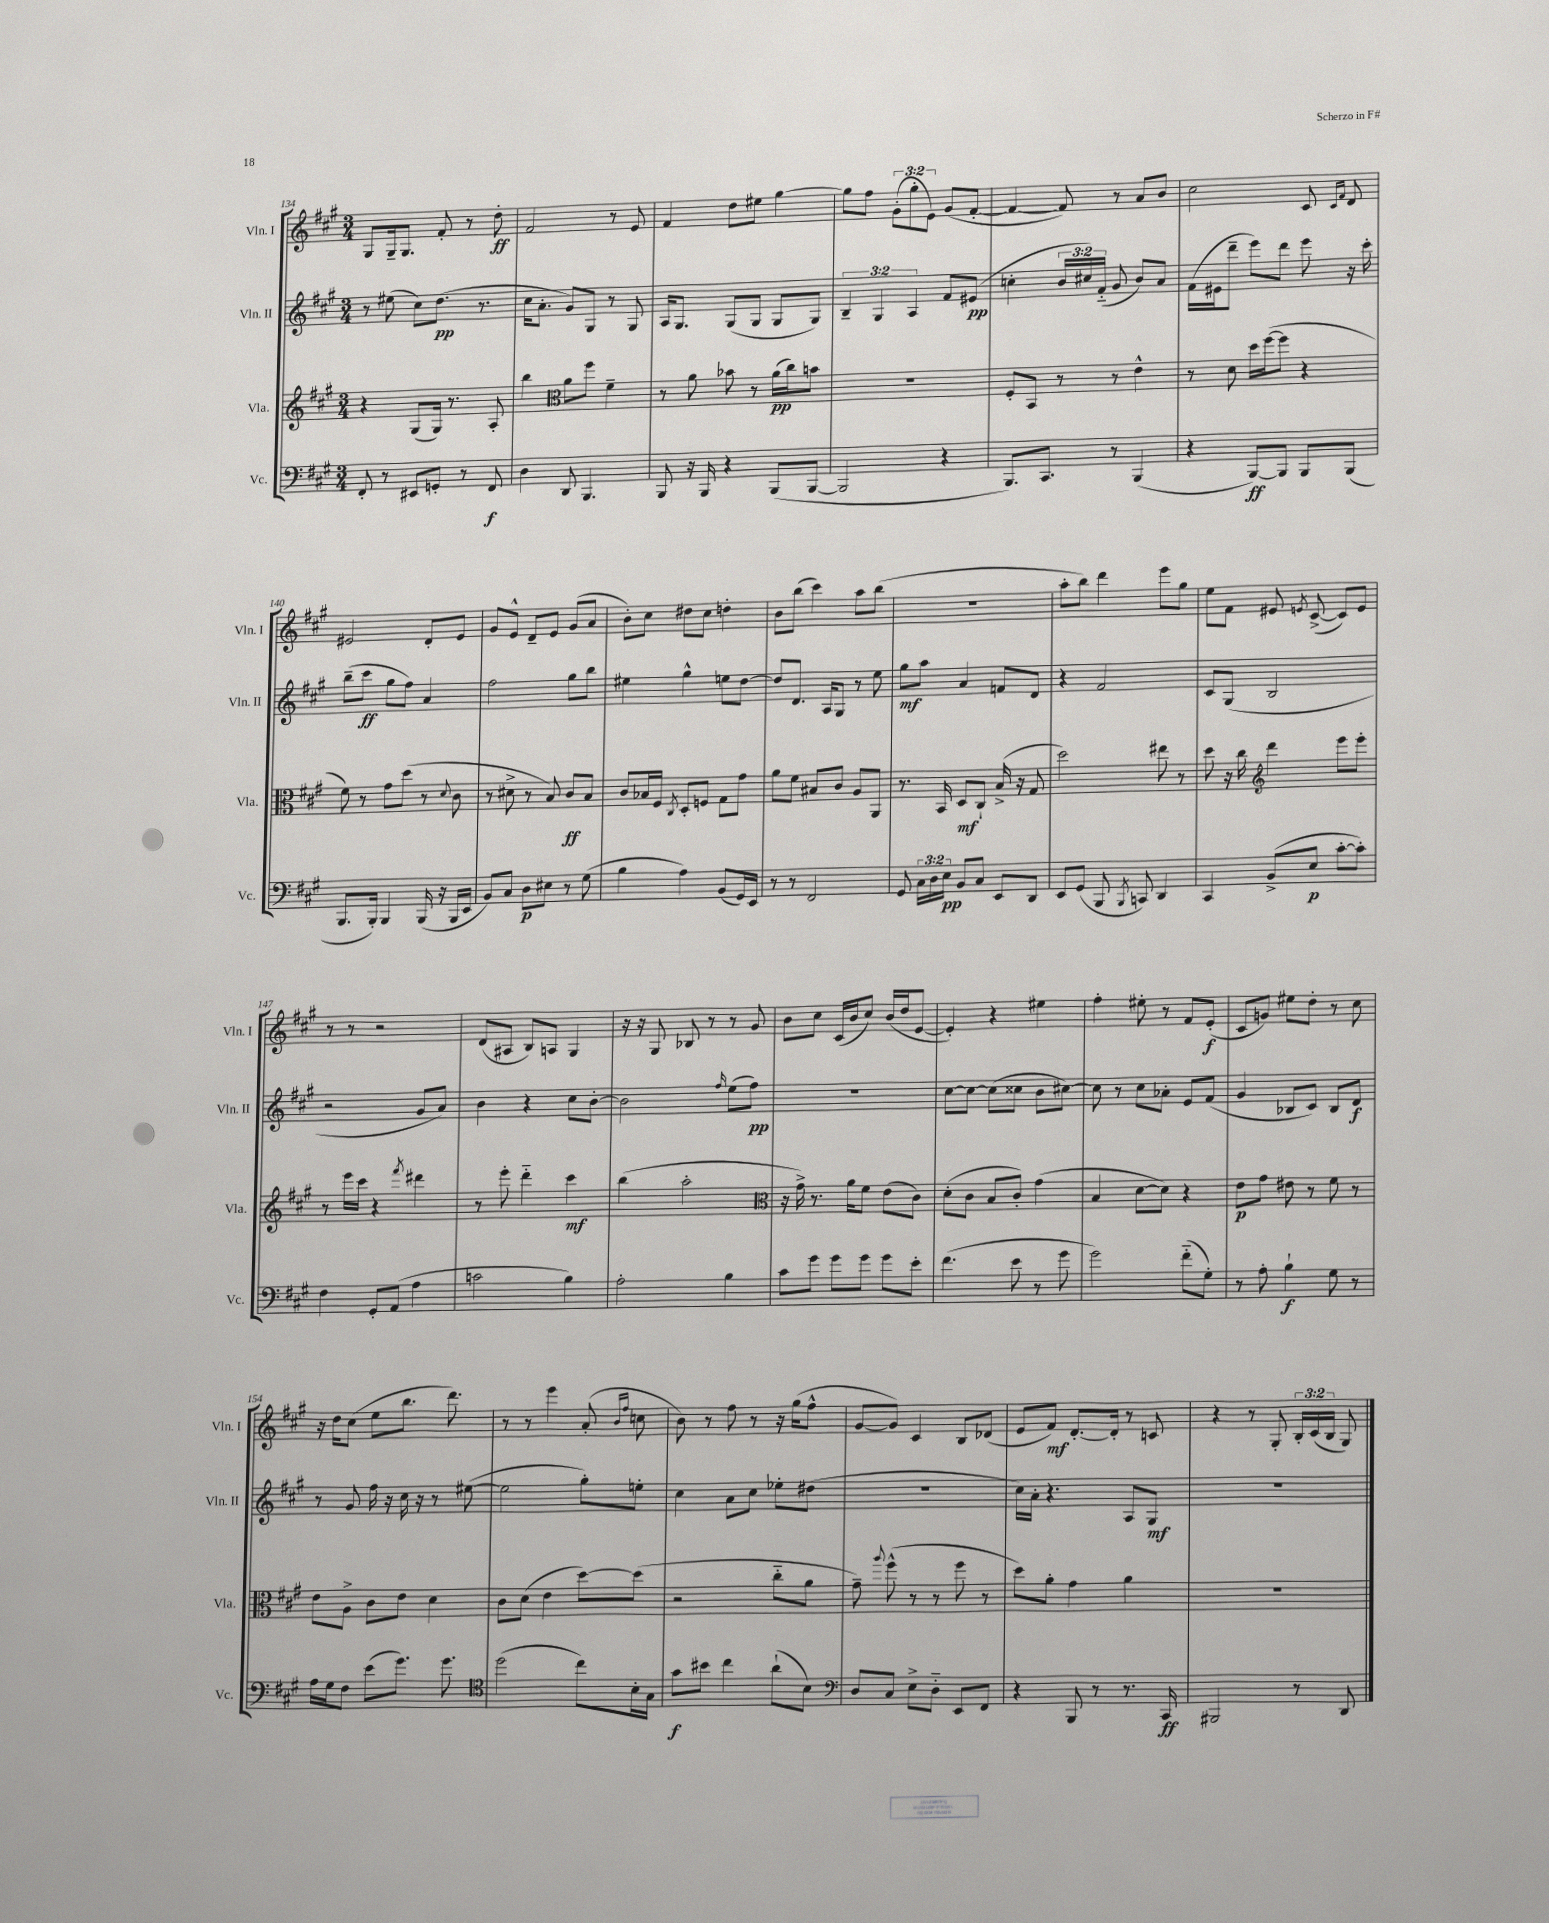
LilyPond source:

<<
\new StaffGroup <<
\new Staff = "s0" \with { instrumentName = "Vln. I" shortInstrumentName = "Vln. I" } {
    \clef treble \key a \major \numericTimeSignature \time 3/4 \override Staff.TupletNumber.text = #tuplet-number::calc-fraction-text
    \autoBeamOff gis8[ gis16-- gis8.] fis'8-. r8 d''8-.\ff |
    fis'2 r8 e'8 |
    fis'4 d''8[ eis''8] gis''4~ |
    gis''8[ fis''8] \tuplet 3/2 { gis'8[-.( gis''8-. e'8]) } gis'8[( fis'8]~-. |
    fis'4~ fis'8) r8 a'8[ b'8] |
    cis''2 cis'8 \grace { cis'16[ fis'16] } d'8 |
    eis'2 d'8[-. eis'8] |
    gis'8[ e'8]-^ d'8[-- e'8] gis'8[( a'8] |
    b'8[-.) cis''8] dis''8[ cis''8] d''4-. |
    b'8[ b''8]( cis'''4) a''8[ b''8]( |
    R2. |
    a''8[-. b''8]) d'''4 e'''8[ gis''8] |
    e''8[ fis'8] eis'8 \acciaccatura { e'8 } cis'8~->( cis'8[) e'8] |
    r8 r8 r2 |
    d'8[( ais8] b8[) a8] gis4 |
    r16 r16 gis8 bes8 r8 r8 gis'8 |
    b'8[ cis''8] cis'16[( b'16 cis''8]) b'16[( d''16 e'8]~ |
    e'4-.) r4 eis''4 |
    fis''4-. eis''8-. r8 fis'8[ e'8]-.\f( |
    cis'8[ g'8]) eis''8[ d''8]-. r8 cis''8 |
    r16 d''16[ cis''8]( e''8[ b''8.] d'''8.) |
    r8 r8 e'''4 a'8-.( \grace { b'16[ fis''16] } c''8 |
    b'8) r8 fis''8 r8 r16 gis''16[( fis''8]-^ |
    gis'8[~ gis'8]) cis'4 b8[ des'8]( |
    e'8[ fis'8]\mf) d'8.[~-. d'16]-. r8 c'8 |
    r4 r8 gis8-. \tuplet 3/2 { b16[-. cis'16( b16] } gis8) \bar "|." |
}
\new Staff = "s1" \with { instrumentName = "Vln. II" shortInstrumentName = "Vln. II" } {
    \clef treble \key a \major \numericTimeSignature \time 3/4 \override Staff.TupletNumber.text = #tuplet-number::calc-fraction-text
    \autoBeamOff r8 eis''8( cis''8[) d''8.]\pp( r8. |
    cis''16[ a'8.]-. gis'8[) gis8] r8 gis8 |
    a16[ gis8.] gis8[( gis8] gis8[ gis8]) |
    \tuplet 3/2 { b4-- gis4 a4 } fis'8[ eis'8]\pp( |
    c''4-. \tuplet 3/2 { b'16[ cis''16) fis'16]-_( } gis'8 b'8[) a'8] |
    fis'16[( eis'16 d'''8]-- e'''8[) d'''8] e'''8 r16 cis'''16-. |
    b''8[--( cis'''8]\ff gis''8[ fis''8]) a'4 |
    fis''2 gis''8[ b''8] |
    eis''4 gis''4-^ e''8[ d''8]~ |
    d''8[ d'8.] a16[ gis8] r8 e''8 |
    gis''8[\mf a''8] a'4 f'8[ d'8] |
    r4 fis'2 |
    cis'8[ gis8]( b2 |
    r2 gis'8[ a'8]) |
    b'4 r4 cis''8[ b'8]~-. |
    b'2 \grace { fis''16 } e''8[( fis''8]\pp) |
    R2. |
    cis''8[~ cis''8]~ cis''8[( cisis''8] b'8[ cis''8]~) |
    cis''8 r8 cis''8[ aes'8]-. e'8[ fis'8]( |
    gis'4 bes8[ cis'8]) bes8[ d'8]\f |
    r8 gis'8 fis''16 r16 cis''16 r16 r8 eis''8~( |
    eis''2 gis''8[-.) e''8]-. |
    cis''4 a'8[ cis''8] ees''8[-. dis''8]( |
    R2. |
    cis''16[) a'16]-. r4. a8[ gis8]\mf |
    R2. \bar "|." |
}
\new Staff = "s2" \with { instrumentName = "Vla." shortInstrumentName = "Vla." } {
    \clef treble \key a \major \numericTimeSignature \time 3/4
    \autoBeamOff r4 gis8[( gis16]) r8. a8-. |
    b''4 \clef alto a'8[ fis''8] fis'4-- |
    r8 a'8 bes'8 r8 a'16[\pp( cis''16) b'8] |
    R2. |
    fis8[-. b,8] r8 r8 e'4-^ |
    r8 d'8 d''16[ fis''16~( fis''8] r4 |
    fis'8) r8 gis'8[ d''8]( r8 \appoggiatura { d'8 } cis'8 |
    r8 dis'8-> r8 b8) cis'8[\ff b8] |
    cis'8[ bes16 fis16] \acciaccatura { cis8 } d8[-. f8] gis8[ gis'8] |
    a'8[ fis'8] bis8[ cis'8] a8[ a,8] |
    r8. b,16 d8[\mf cis8]-! b16->( r16 gis8 |
    d''2) eis''8 r8 |
    d''8 r16 cis''16 \clef treble d'''4 e'''8[ e'''8]-. |
    r8 e'''16[ cis'''16] r4 \acciaccatura { fis'''8 } dis'''4 |
    r8 e'''8-. d'''4-_ cis'''4\mf |
    b''4( a''2-. |
    \clef alto r16 gis'16->) r8. a'16[ fis'8] e'8[( cis'8]) |
    d'8[-.( cis'8] b8[ cis'8]-.) gis'4( |
    b4 d'8[~ d'8]) r4 |
    e'8[\p gis'8] eis'8 r8 fis'8 r8 |
    e'8[ a8]-> cis'8[ e'8] d'4 |
    cis'8[ d'8]( e'4 d''8[~) d''8]( |
    r2 cis''8[-_ a'8] |
    gis'8--) \appoggiatura { a''8 } fis''8-^( r8 r8 fis''8 r8 |
    d''8[) a'8]-. gis'4 a'4 |
    R2. \bar "|." |
}
\new Staff = "s3" \with { instrumentName = "Vc." shortInstrumentName = "Vc." } {
    \clef bass \key a \major \numericTimeSignature \time 3/4 \override Staff.TupletNumber.text = #tuplet-number::calc-fraction-text
    \autoBeamOff fis,8-. r8 eis,8[ g,8]-. r8 fis,8\f |
    d4 d,8 b,,4. |
    b,,8 r16 b,,16 r4 b,,8[( b,,8]~ |
    b,,2 r4 |
    b,,8.[) cis,8.] r8 b,,4( |
    r4 b,,8[~\ff) b,,8] b,,8[ b,,8]( |
    b,,8.[ b,,16]-.) b,,4 b,,16( r16 b,,16[ e,16] |
    b,8[) cis8] d8[\p eis8] r8 gis8( |
    b4 a4) b,8[( gis,16) e,16] |
    r8 r8 fis,2 |
    gis,8 \tuplet 3/2 { cis16[ d16 e16]\pp } b,8[ cis8] e,8[ d,8] |
    e,8[ gis,8]( b,,8 \acciaccatura { b,,8 } c,8) d,4 |
    cis,4 b,8[->( e8]\p cis'8[~-. cis'8]-.) |
    fis4 gis,8[-. a,8]( a4 |
    c'2 b4) |
    a2-. b4 |
    cis'8[ gis'8] gis'8[ gis'8] gis'8[ e'8]-. |
    fis'4.( e'8 r8 gis'8 |
    gis'2) fis'8[-_( gis8]-.) |
    r8 a8-. b4-!\f gis8 r8 |
    a16[ gis16 fis8] e'8[( gis'8.]) gis'8. |
    \clef tenor d''2( cis''8[) b16-. gis16] |
    gis'8[\f bis'8] cis''4 a'8[-!( b8]) |
    \clef bass d8[ cis8] e8[-> d8]-_ e,8[ fis,8] |
    r4 b,,8 r8 r8. cis,16\ff |
    bis,,2 r8 d,8 \bar "|." |
}
>>
>>
\layout { \context { \Score currentBarNumber = #134 } }
